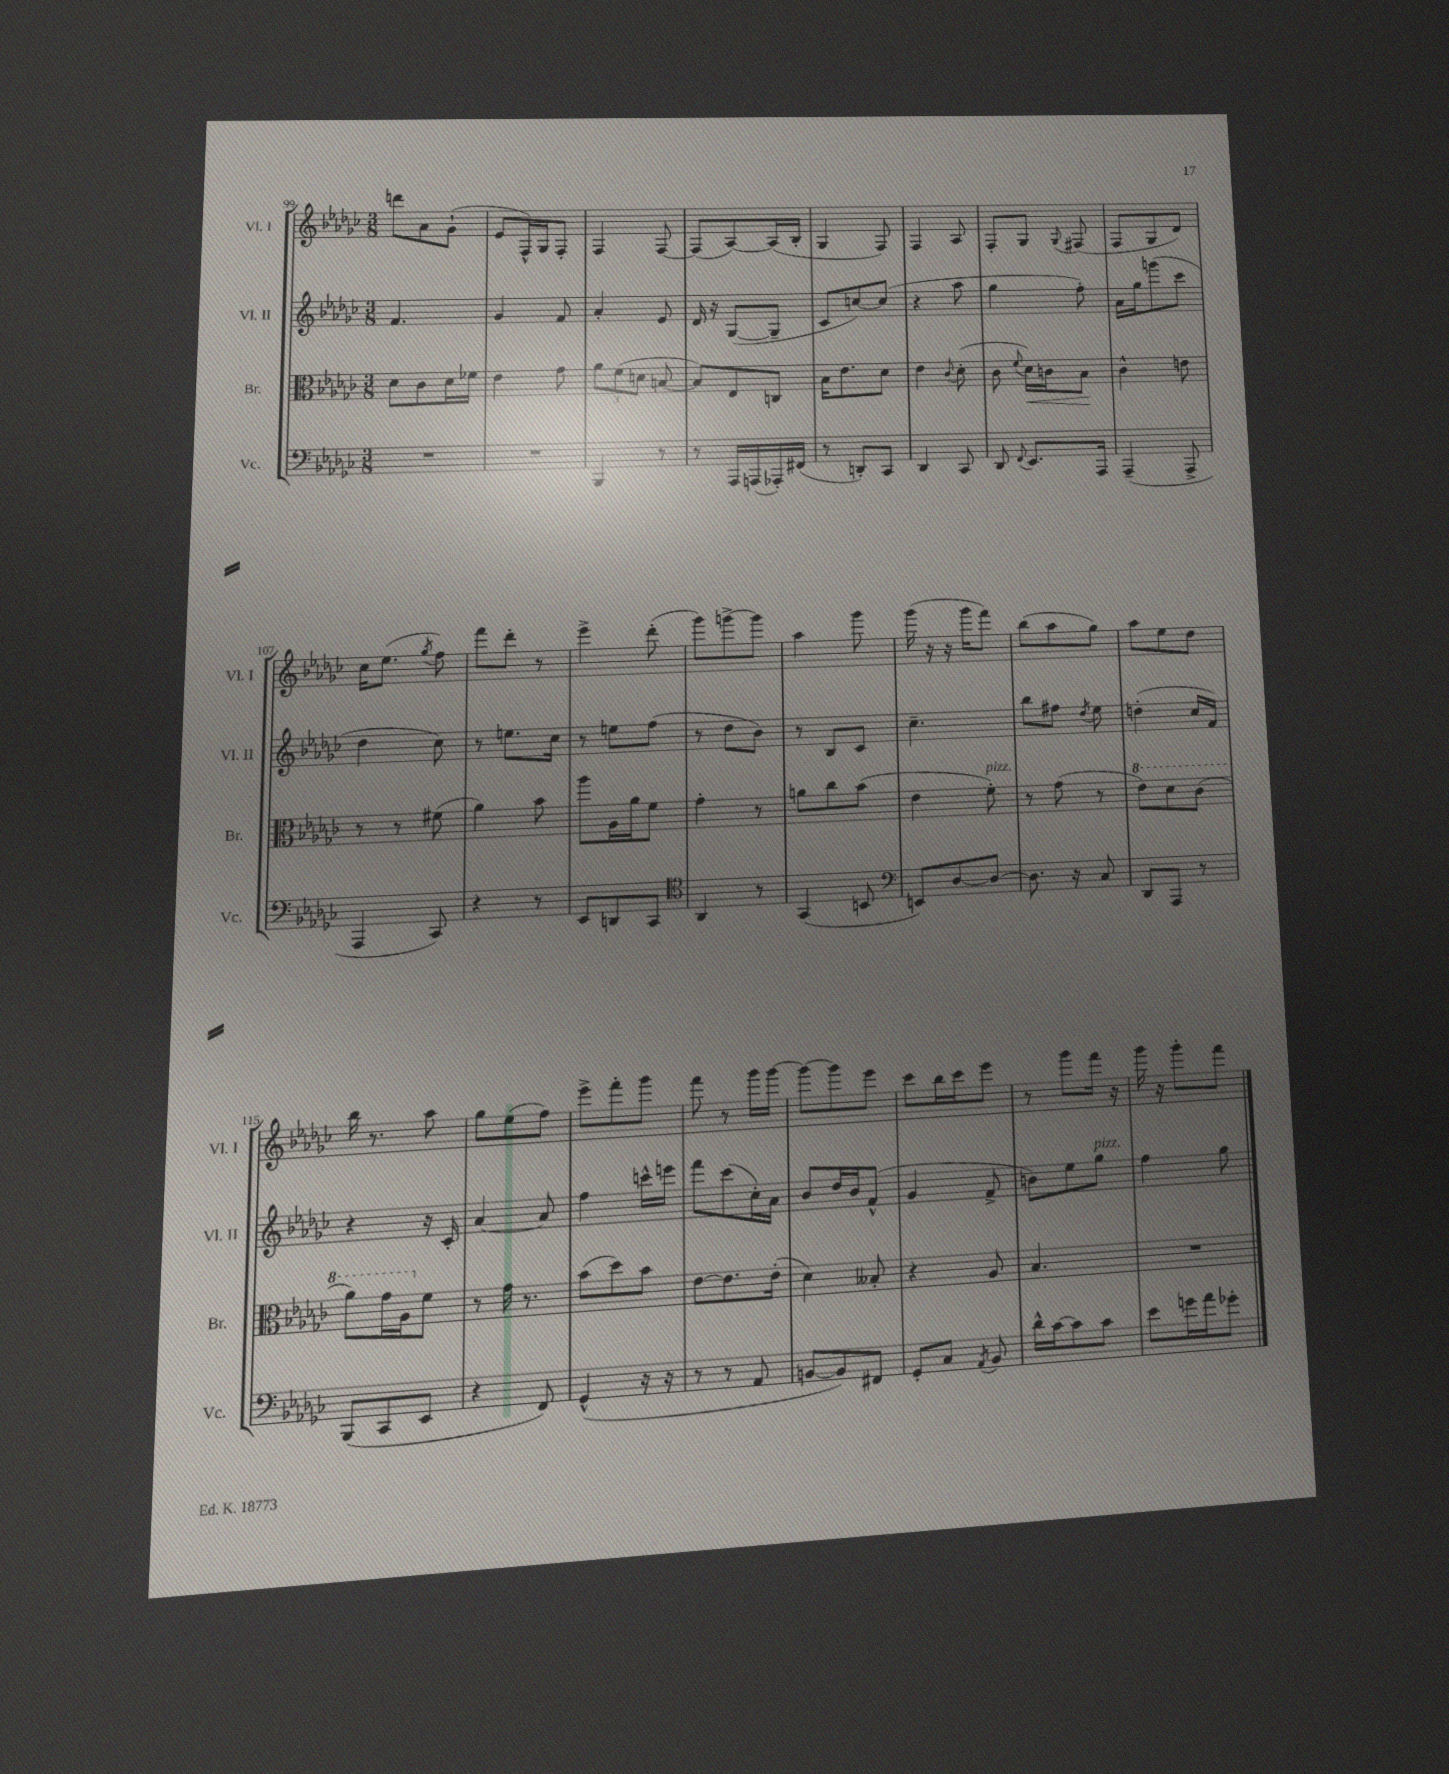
<<
\new StaffGroup <<
\new Staff = "s0" \with { instrumentName = "Vl. I" shortInstrumentName = "Vl. I" } {
    \clef treble \key ges \major \numericTimeSignature \time 3/8
    \autoBeamOff d'''8[ aes'8 ges'8]-!( |
    ees'8[ f16-^) ges16 f8]-. |
    f4 f8~ |
    f8[( aes8~) aes16( bes16]-. |
    ges4 f8) |
    f4 aes8 |
    f8[-. ges8] \appoggiatura { ges8 } fis8( |
    f8[ ges8 des'8]) |
    ces''16[ ees''8.]( \acciaccatura { ges''8 } f''8) |
    f'''8[ des'''8]-. r8 |
    ees'''4-> des'''8-.( |
    ges'''8[) g'''8~-> g'''8] |
    aes''4 ges'''8 |
    ges'''16( r16 r16 ges'''16[ f'''8]) |
    bes''8[( aes''8 ges''8]) |
    aes''8[ ees''8 des''8] |
    bes''16 r8. aes''8 |
    ges''8[ ees''8( f''8]) |
    ees'''8[-> f'''8-. ges'''8] |
    f'''8 r8 ges'''16[ ges'''16]~ |
    ges'''8[~ ges'''8 ees'''8] |
    ces'''8[ bes''16 ces'''16 ees'''8] |
    r8 ges'''8[ f'''16] r16 |
    ges'''16 r16 ges'''8[-. f'''8] \bar "|." |
}
\new Staff = "s1" \with { instrumentName = "Vl. II" shortInstrumentName = "Vl. II" } {
    \clef treble \key ges \major \numericTimeSignature \time 3/8
    \autoBeamOff f'4. |
    ges'4 f'8 |
    aes'4-. ees'8 |
    des'16 r16 ges8[~( ges8]-- |
    ces'8[ c''8~) c''8]( |
    r4 aes''8 |
    ges''4 f''8-.) |
    aes'16[ ges''16 g'''8( ces'''8] |
    des''4 ces''8) |
    r8 e''8.[ ces''16] |
    r8 e''8[ f''8]( |
    r8 des''8[ bes'8]) |
    r8 bes8[ ces'8] |
    ces''4.-- |
    bes''8[ fis''8] \acciaccatura { des''8 } ees''8 |
    d''4-.( ces''16[ f'16]) |
    r4 r16 ces'16-. |
    aes'4~ aes'8 |
    f''4 c'''16[-^ e'''16] |
    f'''8[ ces'''8( ces''16-.) aes'16] |
    bes'8[ des''16 bes'16 f'8]-^( |
    ges'4 f'8-> |
    b'8[) ees''8 ges''8]^\markup { \italic "pizz." } |
    f''4 ges''8 \bar "|." |
}
\new Staff = "s2" \with { instrumentName = "Br." shortInstrumentName = "Br." } {
    \clef alto \key ges \major \numericTimeSignature \time 3/8
    \autoBeamOff des'8[ ces'8 des'16 fes'16] |
    ees'4 ges'8 |
    \tuplet 3/2 { aes'8[ f'8( d'8] } b8~ |
    b8[) ees8 c8] |
    bes16[ ees'8. des'8] |
    ees'4 \appoggiatura { ces'8 } des'8-.( |
    ces'8 \appoggiatura { f'8 } des'16[\<) c'16 bes8]\! |
    ces'4-^ e'8 |
    r8 r8 fis'8( |
    aes'4) bes'8 |
    aes''8[ aes16 aes'16 f'8] |
    ges'4-. r8 |
    a'8[ ces''8 bes'8]( |
    ees'4 f'8-.^\markup { \italic "pizz." }) |
    r8 ges'8( r8 |
    \ottava #1 ees''8[) des''8 ces''8]( |
    aes''8[) ges''16 aes'16 \ottava #0 f'8] |
    r8 ges'16 r8. |
    bes'8[( des''8) bes'8] |
    ees'8[~ ees'8. ees'16]-.( |
    des'4) beses8-. |
    r4 aes8 |
    bes4. |
    R4. \bar "|." |
}
\new Staff = "s3" \with { instrumentName = "Vc." shortInstrumentName = "Vc." } {
    \clef bass \key ges \major \numericTimeSignature \time 3/8
    \autoBeamOff R4. |
    R4. |
    bes,,4 r8 |
    r8 aes,,16[ a,,16( aes,,16-.) fis,16]( |
    r8 d,8[-.) ces,8] |
    des,4 ces,8 |
    des,8 \appoggiatura { f,8 } ees,8.[ aes,,16] |
    aes,,4--( aes,,8-> |
    aes,,4 ces,8) |
    r4 r8 |
    ees,8[ d,8 ces,8] |
    \clef tenor aes,4 r8 |
    ges,4( b,8 |
    \clef bass e,8[) des8~ des8]~ |
    des8. r16 ces8 |
    des,8[ aes,,8] r8 |
    bes,,8[( ces,8 ees,8] |
    r4 f,8) |
    ges,4-^( r16 r16 |
    r8 r8 aes,8 |
    b,8[~ b,8) fis,8] |
    ges,8[-. ces8] \acciaccatura { aes,8 } bes,8 |
    des'16[-^ ces'16~ ces'8 ces'8] |
    ees'8[ g'16 aes'16 ges'8]-. \bar "|." |
}
>>
>>
\layout { \context { \Score currentBarNumber = #99 } }
